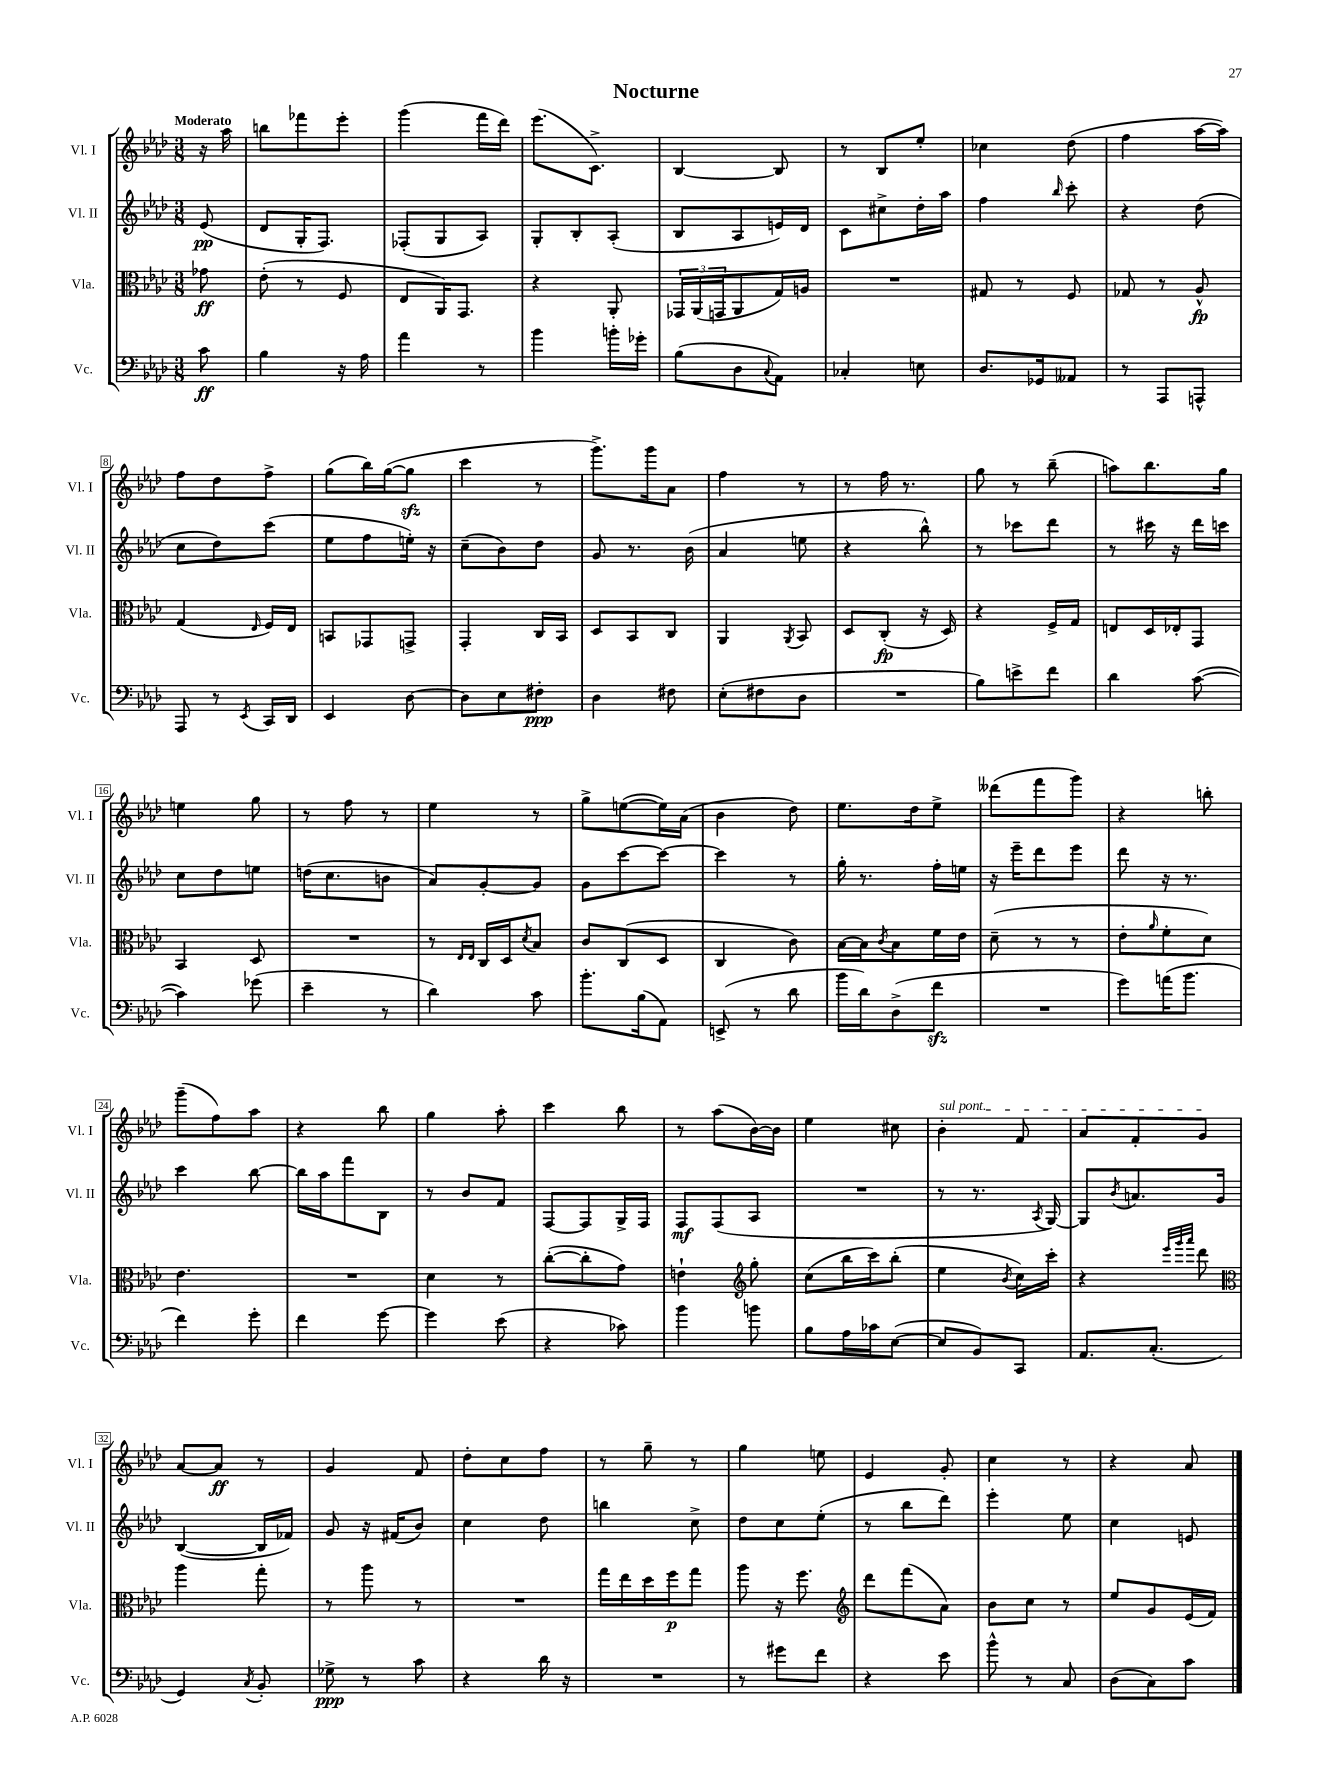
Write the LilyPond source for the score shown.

\header { title = "Nocturne" }
<<
\new StaffGroup <<
\new Staff = "s0" \with { instrumentName = "Vl. I" shortInstrumentName = "Vl. I" } {
    \clef treble \key aes \major \numericTimeSignature \time 3/8 \partial 8 \tempo "Moderato"
    r16 aes''16 |
    b''8 fes'''8 ees'''8-. |
    g'''4( f'''16 des'''16) |
    ees'''8.( c'8.->) |
    bes4~ bes8 |
    r8 bes8 ees''8-. |
    ces''4 des''8( |
    f''4 aes''16~ aes''16) |
    f''8 des''8 f''8-> |
    g''8( bes''16) g''16~( g''8\sfz |
    c'''4 r8 |
    g'''8.->) g'''16 aes'8 |
    f''4 r8 |
    r8 f''16 r8. |
    g''8 r8 bes''8--( |
    a''8) bes''8. g''16 |
    e''4 g''8 |
    r8 f''8 r8 |
    ees''4 r8 |
    g''8-> e''8~( e''16) aes'16( |
    bes'4 des''8) |
    ees''8. des''16 ees''8-> |
    deses'''8( f'''8 g'''8) |
    r4 b''8-. |
    g'''8--( f''8) aes''8 |
    r4 bes''8 |
    g''4 aes''8-. |
    c'''4 bes''8 |
    r8 aes''8( bes'16~) bes'16 |
    ees''4 cis''8 |
    \once \override TextSpanner.bound-details.left.text = \markup { \italic "sul pont." } bes'4-.\startTextSpan f'8 |
    aes'8 f'8-. g'8\stopTextSpan |
    aes'8~ aes'8\ff r8 |
    g'4 f'8 |
    des''8-. c''8 f''8 |
    r8 g''8-- r8 |
    g''4 e''8 |
    ees'4 g'8-. |
    c''4 r8 |
    r4 aes'8 \bar "|." |
}
\new Staff = "s1" \with { instrumentName = "Vl. II" shortInstrumentName = "Vl. II" } {
    \clef treble \key aes \major \numericTimeSignature \time 3/8 \partial 8
    ees'8\pp( |
    des'8 g16-. f8.) |
    fes8-.( g8 aes8) |
    g8-. bes8-. aes8-.( |
    bes8 aes8 e'16) des'16 |
    c'8 cis''8-> des''16-. aes''16 |
    f''4 \grace { bes''16 } c'''8-. |
    r4 des''8( |
    c''8 des''8) c'''8( |
    ees''8 f''8 e''16-.) r16 |
    c''8--( bes'8) des''8 |
    g'8 r8. bes'16( |
    aes'4 e''8 |
    r4 bes''8-^) |
    r8 ces'''8 des'''8 |
    r8 cis'''16 r16 des'''16 c'''16 |
    c''8 des''8 e''8 |
    d''16( c''8. b'8 |
    aes'8) g'8~-. g'8 |
    g'8 c'''8~ c'''8~ |
    c'''4 r8 |
    g''16-. r8. f''16-. e''16 |
    r16 ees'''16-- des'''8 ees'''8 |
    des'''8 r16 r8. |
    c'''4 bes''8~ |
    bes''16 aes''16 f'''8 bes8 |
    r8 bes'8 f'8 |
    f8~ f8 g16-> f16 |
    f8\mf f8( aes8 |
    R4. |
    r8 r8. \acciaccatura { aes8 } g16~) |
    g8 \acciaccatura { bes'8 } a'8. g'16 |
    bes4~( bes16 fes'16) |
    g'8 r16 fis'16( bes'8) |
    c''4 des''8 |
    b''4 c''8-> |
    des''8 c''8 ees''8-.( |
    r8 bes''8 des'''8) |
    ees'''4-. ees''8 |
    c''4 e'8 \bar "|." |
}
\new Staff = "s2" \with { instrumentName = "Vla." shortInstrumentName = "Vla." } {
    \clef alto \key aes \major \numericTimeSignature \time 3/8 \partial 8
    ges'8\ff |
    ees'8-.( r8 f8 |
    ees8 aes,16) g,8. |
    r4 aes,8-. |
    \tuplet 3/2 { ges,16 aes,16( g,16 } aes,8 g16) a16 |
    R4. |
    gis8 r8 f8 |
    ges8 r8 aes8-^\fp |
    g4( \grace { ees16 } f16) ees16 |
    b,8 ges,8 g,8-> |
    g,4-. c16 bes,16 |
    des8 bes,8 c8 |
    aes,4 \acciaccatura { aes,8 } bes,8 |
    des8 c8-.\fp( r16 des16) |
    r4 f16-> g16 |
    e8 des16 ees16-. g,8 |
    bes,4 des8 |
    R4. |
    r8 \grace { ees16 ees16 } c16 des16 \acciaccatura { des'8 } bes8 |
    c'8 c8( des8 |
    c4 c'8) |
    bes16~ bes16 \acciaccatura { c'8 } bes8 f'16 ees'16 |
    des'8--( r8 r8 |
    ees'8-. \grace { aes'16 } f'8-. des'8) |
    ees'4. |
    R4. |
    des'4 r8 |
    c''8~-.( c''8-. g'8) |
    e'4-! \clef treble g''8-. |
    c''8( bes''16 c'''16) bes''8-.( |
    ees''4 \acciaccatura { bes'8 } c''16) c'''16-. |
    r4 \grace { ees'''32 g'''32 aes'''32 } des'''8 |
    \clef alto aes''4 g''8-. |
    r8 aes''8 r8 |
    R4. |
    g''16 ees''16 des''16 f''16\p g''8 |
    aes''8 r16 f''8. |
    \clef treble des'''8 f'''8( aes'8) |
    bes'8 c''8 r8 |
    ees''8 g'8 ees'16( f'16) \bar "|." |
}
\new Staff = "s3" \with { instrumentName = "Vc." shortInstrumentName = "Vc." } {
    \clef bass \key aes \major \numericTimeSignature \time 3/8 \partial 8
    c'8\ff |
    bes4 r16 aes16 |
    aes'4 r8 |
    bes'4 b'16-. ges'16-. |
    bes8( des8 \appoggiatura { c8 } aes,8) |
    ces4-. e8 |
    des8. ges,16 aeses,8 |
    r8 aes,,8 a,,8-^ |
    aes,,8 r8 \acciaccatura { ees,8 } c,16 des,16 |
    ees,4 des8~ |
    des8 ees8 fis8-.\ppp |
    des4 fis8 |
    ees8-.( fis8 des8 |
    R4. |
    bes8) e'8-> f'8 |
    des'4 c'8~( |
    c'4) ges'8( |
    ees'4-- r8 |
    des'4) c'8 |
    bes'8.-. bes16( aes,8) |
    e,8->( r8 des'8 |
    bes'16 des'16) des8->( f'8\sfz |
    R4. |
    g'8) a'16( bes'8. |
    f'4) g'8-. |
    f'4 g'8~ |
    g'4 ees'8( |
    r4 ces'8) |
    bes'4 b'8 |
    bes8 aes16 ces'16 ees8~( |
    ees8 bes,8) c,8 |
    aes,8. c8.-.( |
    g,4) \acciaccatura { c8 } bes,8-. |
    ges8->\ppp r8 c'8 |
    r4 des'16 r16 |
    R4. |
    r8 gis'8 f'8 |
    r4 ees'8 |
    bes'8-^ r8 c8 |
    des8( c8) c'8 \bar "|." |
}
>>
>>
\layout { \context { \Score \override BarNumber.stencil = #(make-stencil-boxer 0.1 0.3 ly:text-interface::print) } }
